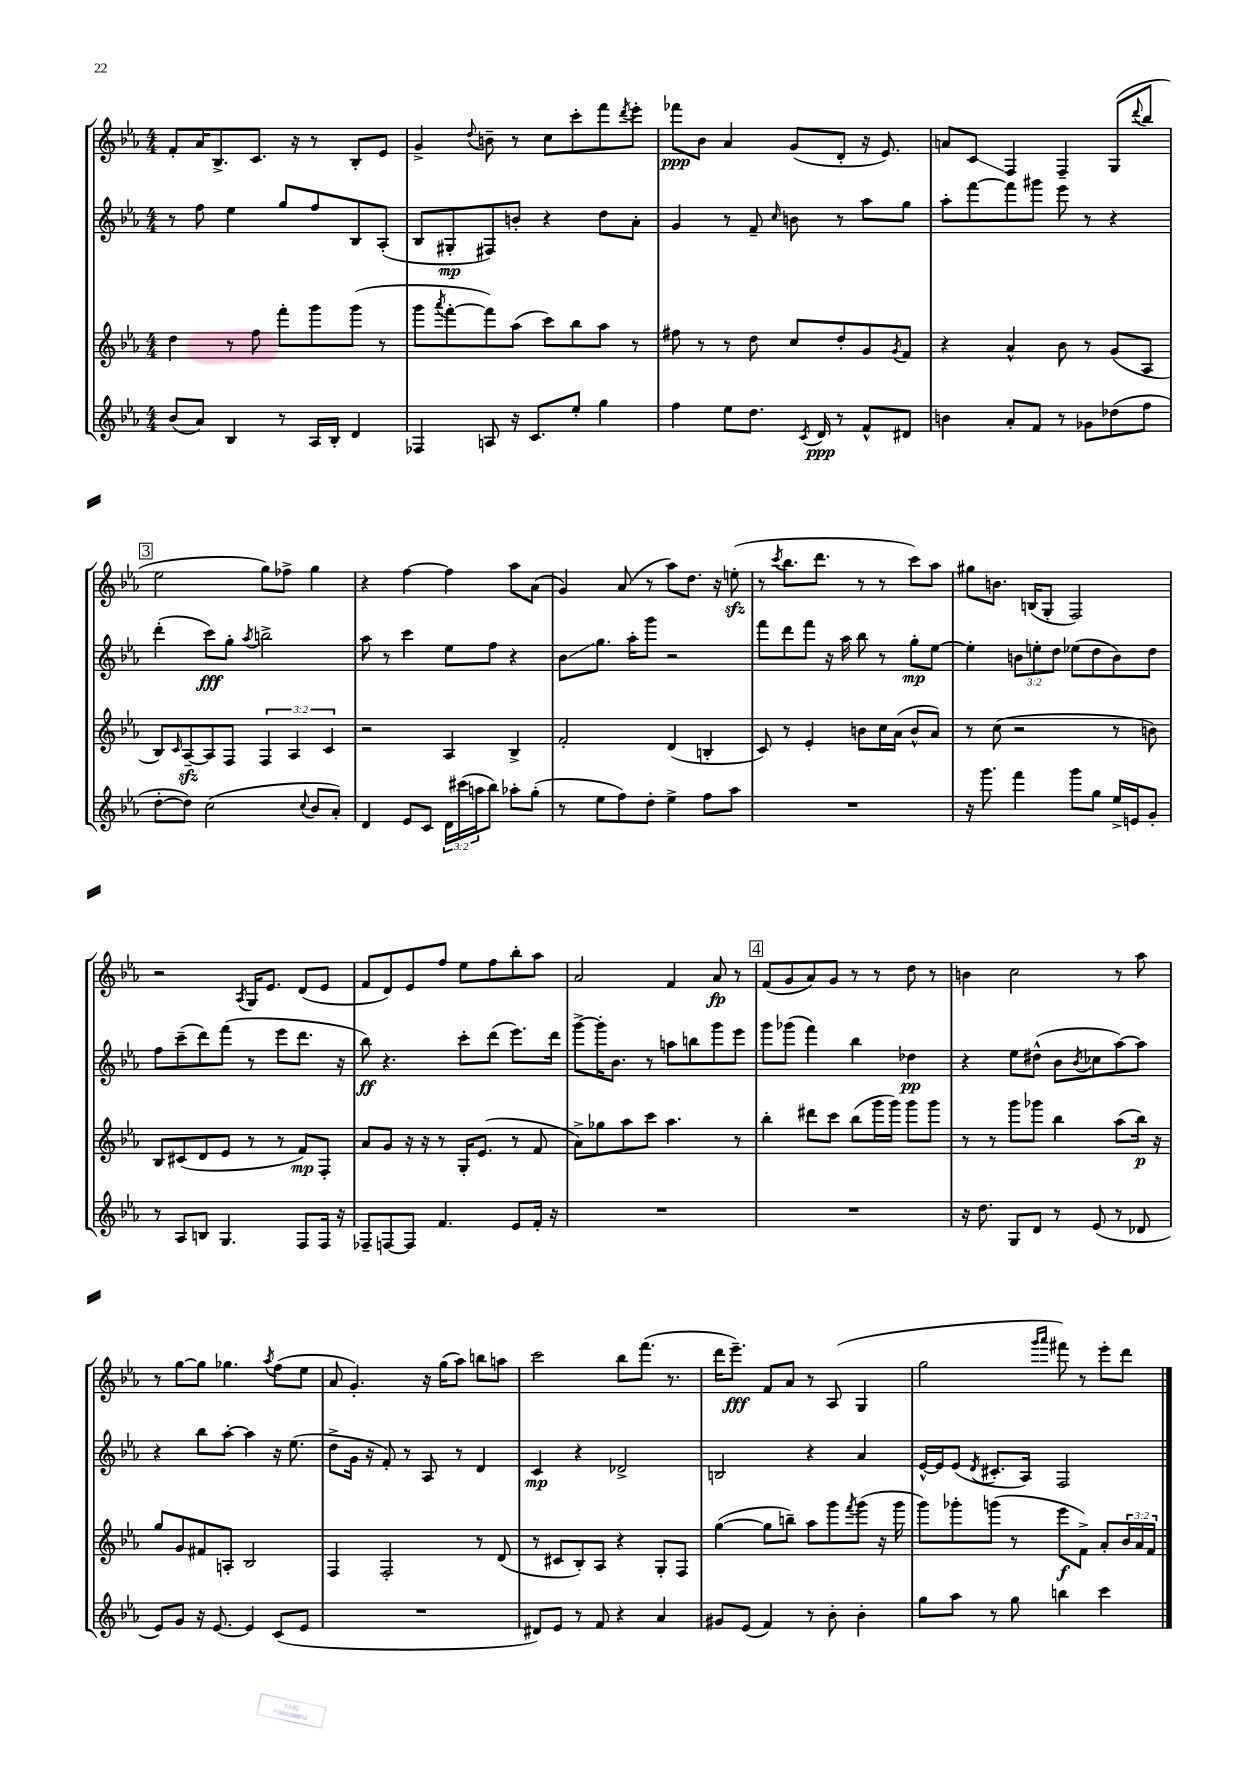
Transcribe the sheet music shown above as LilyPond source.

<<
\new StaffGroup <<
\new Staff = "s0" {
    \clef treble \key ees \major \numericTimeSignature \time 4/4
    f'8-. aes'16 bes8.-> c'8. r16 r8 bes8-. ees'8 |
    g'4-> \appoggiatura { d''8 } b'8-- r8 c''8 c'''8-. f'''8 \acciaccatura { d'''8 } ees'''8-. |
    fes'''8\ppp bes'8 aes'4 g'8( d'8-. r16 ees'8.) |
    a'8 c'8\glissando f4 f4-- g8( \appoggiatura { d'''8 } bes''8 |
    \mark \markup { \box "3" } ees''2 g''8) fes''8-> g''4 |
    r4 f''4~ f''4 aes''8 aes'8( |
    g'4) aes'8( r8 aes''8) d''8. r16 e''8-.\sfz( |
    r8 \acciaccatura { c'''8 } bes''8. d'''8. r8 r8 c'''8) aes''8 |
    gis''8 b'8. b16( g8-. f2) |
    r2 \acciaccatura { aes8 } g16 ees'8. d'8( ees'8 |
    f'8 d'8) ees'8 f''8 ees''8 f''8 bes''8-. aes''8 |
    aes'2 f'4 aes'8\fp r8 |
    \mark \markup { \box "4" } f'8( g'8 aes'8) g'8 r8 r8 d''8 r8 |
    b'4 c''2 r8 aes''8 |
    r8 g''8~ g''8 ges''4. \acciaccatura { aes''8 } f''8( ees''8 |
    aes'8 g'4.-.) r16 g''16( aes''8) b''8 a''8 |
    c'''2 bes''8 f'''8.( r8. |
    d'''16 ees'''8.--\fff) f'8 aes'8 r8 aes8( g4 |
    g''2 \grace { g'''16 aes'''16 } fis'''8) r8 ees'''8-. d'''8 \bar "|." |
}
\new Staff = "s1" {
    \clef treble \key ees \major \numericTimeSignature \time 4/4 \override Staff.TupletNumber.text = #tuplet-number::calc-fraction-text
    r8 f''8 ees''4 g''8 f''8 bes8 aes8-.( |
    bes8 gis8-.\mp fis8) b'8-. r4 d''8 aes'8-. |
    g'4 r8 f'8-- \grace { c''16 } b'8 r8 aes''8 g''8 |
    aes''8-. f'''8~ f'''8 gis'''8 ees'''8 r8 r4 |
    \mark \markup { \box "3" } d'''4-.( c'''8\fff) g''8-. \acciaccatura { aes''8 } b''2-> |
    aes''8 r8 c'''4 ees''8 f''8 r4 |
    bes'8\glissando g''8. aes''16-. g'''8 r2 |
    f'''8 d'''8 f'''8 r16 aes''16 bes''8 r8 g''8-.\mp ees''8~ |
    ees''4-. \tuplet 3/2 { b'8 e''8-. d''8 } ees''8( d''8 b'8) d''8 |
    f''8 c'''8--( d'''8) f'''8( r8 ees'''8 d'''8. r16 |
    bes''8\ff) r4. c'''8-. d'''8( ees'''8.) d'''16 |
    g'''8~-> g'''16-. bes'8. r8 a''8 b''8 g'''8 ees'''8 |
    \mark \markup { \box "4" } g'''8 ges'''8( f'''4) bes''4 des''4\pp |
    r4 ees''8 dis''8-^( bes'8 \acciaccatura { bes'8 } ces''8 aes''8~) aes''8 |
    r4 bes''8 aes''8~-. aes''4 r16 ees''8.( |
    d''8-> g'16 r16 f'8-.) r8 aes8 r8 d'4 |
    c'4\mp r4 des'2-> |
    b2 r4 aes'4 |
    ees'16~-^ ees'16 ees'8( \acciaccatura { d'8 } cis'8.-. aes16) f2 \bar "|." |
}
\new Staff = "s2" {
    \clef treble \key ees \major \numericTimeSignature \time 4/4 \override Staff.TupletNumber.text = #tuplet-number::calc-fraction-text
    d''4 r8 f''8 f'''8-. g'''8 g'''8( r8 |
    g'''8 \acciaccatura { aes'''8 } f'''8~-. f'''8) aes''8( c'''8) bes''8 aes''8 r8 |
    fis''8 r8 r8 d''8 c''8 d''8-. g'8 \acciaccatura { g'8 } f'8 |
    r4 aes'4-^ bes'8 r8 g'8( aes8 |
    \mark \markup { \box "3" } bes8) \grace { c'16 } aes8~--\sfz aes8 f8 \tuplet 3/2 { f4 aes4 c'4 } |
    r2 aes4 bes4-> |
    f'2-. d'4( b4-. |
    c'8) r8 ees'4-. b'8 c''16 aes'16( b'8-^ aes'8) |
    r8 c''8( r2 r8 b'8) |
    bes8 cis'8( d'8 ees'8 r8 r8 f'8\mp) f8-. |
    aes'8 g'8 r16 r16 r8 g16-. ees'8.( r8 f'8 |
    aes'8->) ges''8 aes''8 c'''8 aes''4. r8 |
    \mark \markup { \box "4" } bes''4-. dis'''8 c'''8 bes''8( g'''16 g'''16) g'''8 g'''8 |
    r8 r8 g'''8 ges'''8 bes''4 aes''8( bes''16\p) r16 |
    g''8 g'8 fis'8 a8-. bes2 |
    f4 f2-. r8 d'8( |
    r8 cis'8 bes8-.) aes8 r4 g8-. f8 |
    g''4~( g''8 b''8--) aes''8 g'''8 \acciaccatura { f'''8 } g'''8( r16 g'''16 |
    g'''8) ges'''8-. g'''8( r8 ees'''8\f f'8->) aes'8-. \tuplet 3/2 { bes'16 aes'16 f'16 } \bar "|." |
}
\new Staff = "s3" {
    \clef treble \key ees \major \numericTimeSignature \time 4/4 \override Staff.TupletNumber.text = #tuplet-number::calc-fraction-text
    bes'8( aes'8) bes4 r8 aes16 bes16-. d'4 |
    fes4 a8 r16 c'8. ees''8-. g''4 |
    f''4 ees''8 d''8. \acciaccatura { c'8 } d'16\ppp r8 f'8-^ dis'8 |
    b'4 aes'8-. f'8 r8 ges'8 des''8( f''8 |
    \mark \markup { \box "3" } d''8~-. d''8) c''2( \appoggiatura { c''8 } bes'8 aes'8-.) |
    d'4 ees'8 c'8 \tuplet 3/2 { d'16 cis'''16( a''16 } bes''8) aes''8-. g''8-.( |
    r8 ees''8 f''8) d''8-. ees''4-> f''8 aes''8 |
    R1 |
    r16 g'''8. f'''4 g'''8 g''8 ees''16-> e'16 g'8-. |
    r8 aes8 b8 g4. f8 f16 r16 |
    fes8-- f8~ f8 f'4. ees'8 f'16-. r16 |
    R1 |
    \mark \markup { \box "4" } R1 |
    r16 d''8. g8 d'8 r8 ees'8( r8 des'8 |
    ees'8) g'8 r16 ees'8.~ ees'4 c'8( ees'8 |
    R1 |
    dis'8) ees'8 r8 f'8 r4 aes'4 |
    gis'8 ees'8( f'4) r8 bes'8-. bes'4-. |
    g''8 aes''8 r8 g''8 b''4 c'''4 \bar "|." |
}
>>
>>
\layout { \context { \Score \remove "Bar_number_engraver" } }
